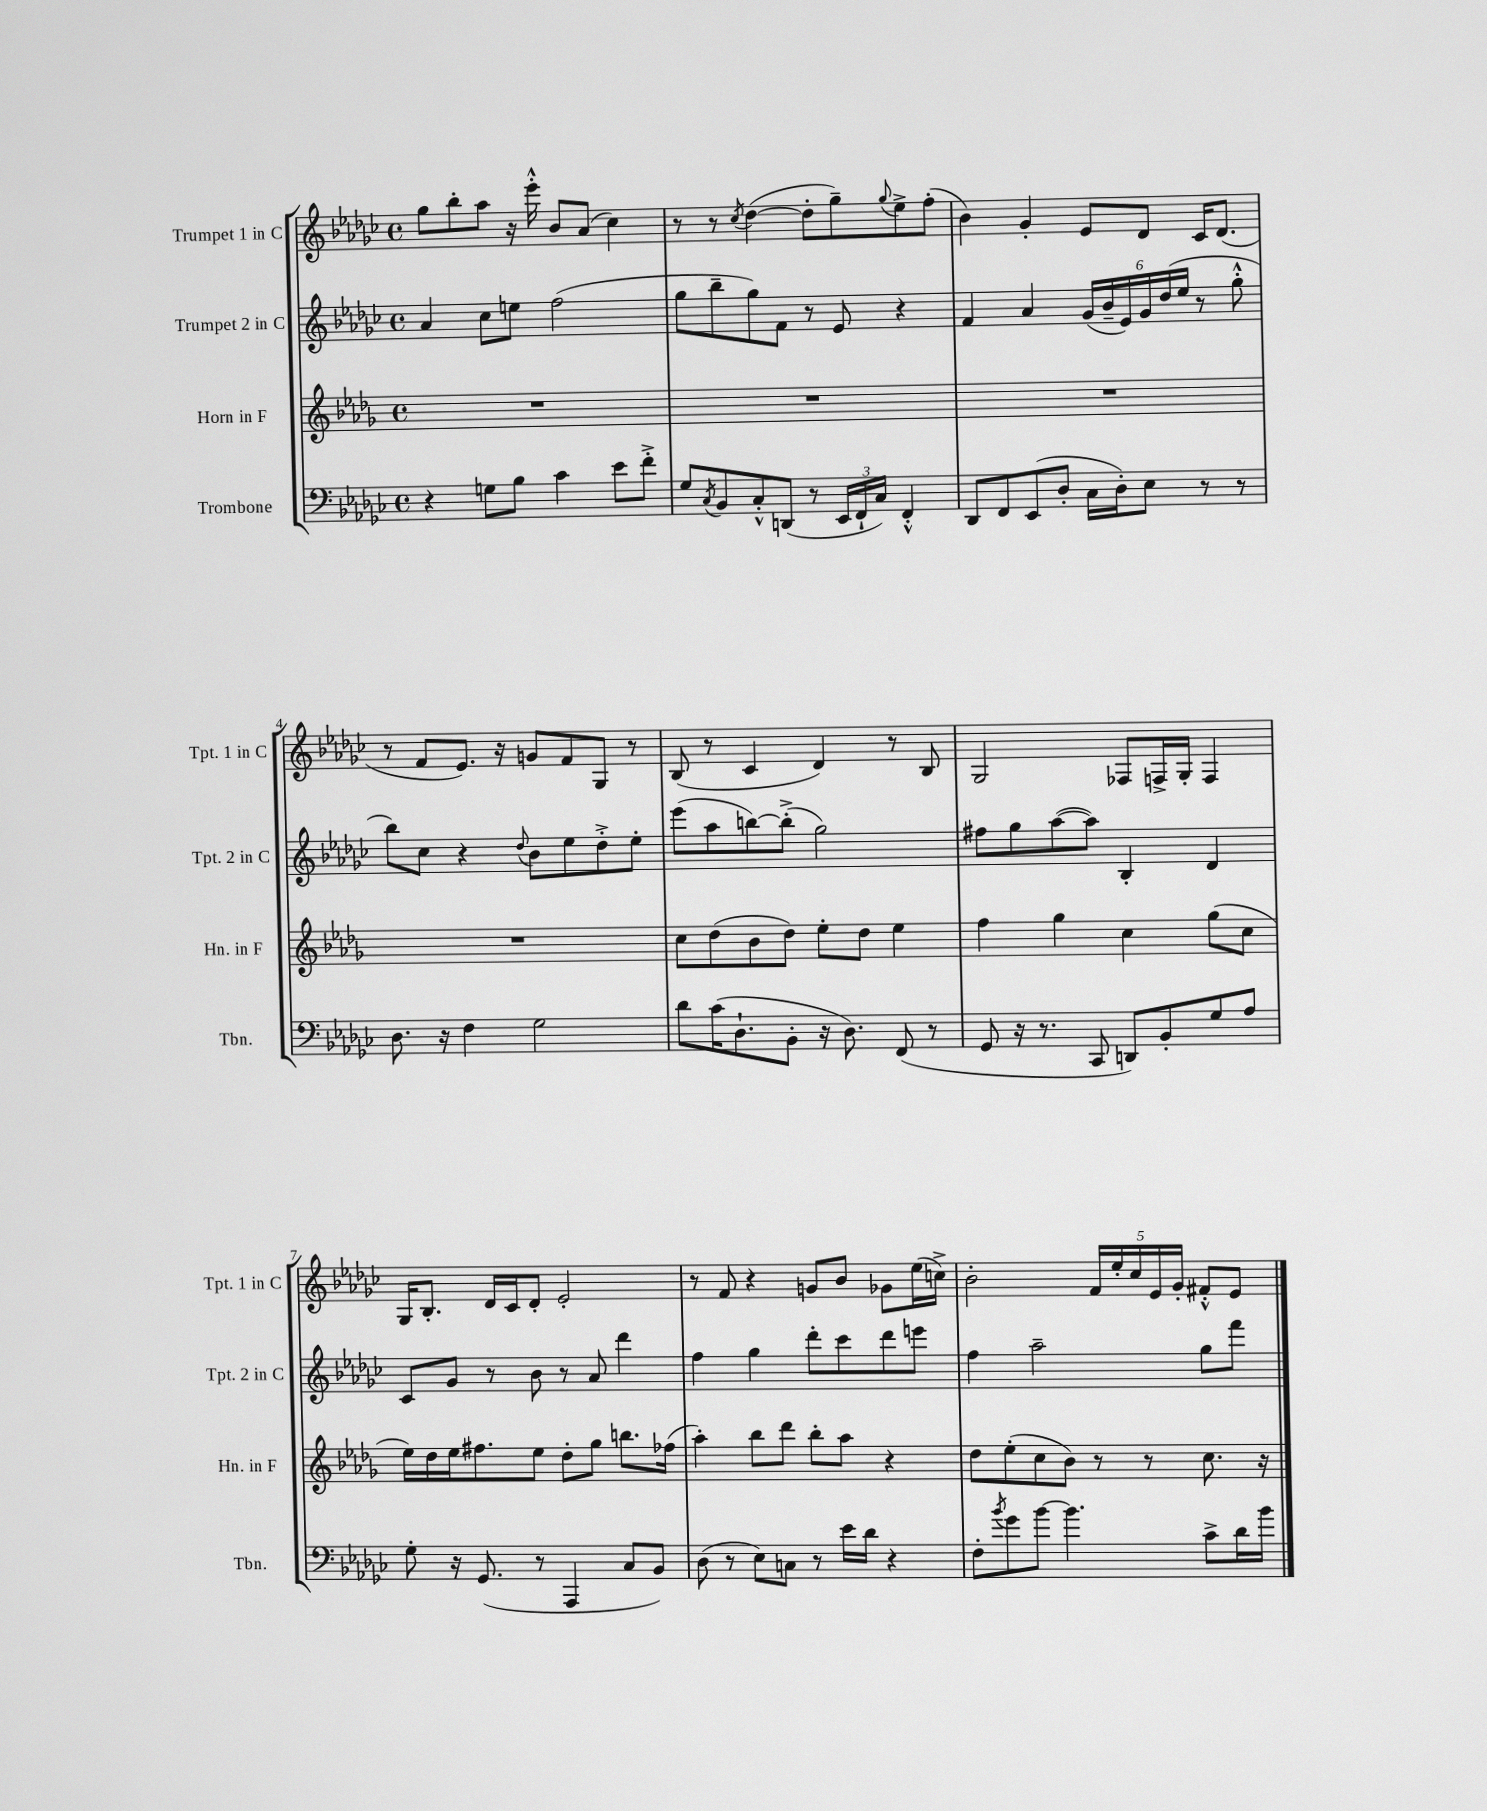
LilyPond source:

<<
\new StaffGroup <<
\new Staff = "s0" \with { instrumentName = "Trumpet 1 in C" shortInstrumentName = "Tpt. 1 in C" } {
    \clef treble \key ges \major \defaultTimeSignature \time 4/4
    ges''8 bes''8-. aes''8 r16 ees'''16-.-^ bes'8 aes'8( ces''4) |
    r8 r8 \acciaccatura { ces''8 } des''4~( des''8-. ges''8--) \appoggiatura { ges''8 } ees''8-> f''8-.( |
    bes'4) ges'4-. ees'8 des'8 ces'16 des'8.( |
    r8 f'8 ees'8.) r16 g'8 f'8 ges8 r8 |
    bes8( r8 ces'4 des'4) r8 bes8 |
    ges2 fes8 f16-> ges16-. f4 |
    ges16 bes8.-. des'16 ces'16 des'8-. ees'2-. |
    r8 f'8 r4 g'8 bes'8 ges'8 ees''16( c''16->) |
    bes'2-. \tuplet 5/4 { f'16 ees''16-. ces''16 ees'16 ges'16-. } fis'8-.-^ ees'8 \bar "|." |
}
\new Staff = "s1" \with { instrumentName = "Trumpet 2 in C" shortInstrumentName = "Tpt. 2 in C" } {
    \clef treble \key ges \major \defaultTimeSignature \time 4/4
    aes'4 ces''8 e''8 f''2( |
    ges''8 bes''8-- ges''8) f'8 r8 ees'8 r4 |
    f'4 aes'4 \tuplet 6/4 { ges'16( bes'16-- ees'16) ges'16 des''16( ees''16 } r8 ges''8-.-^ |
    bes''8) ces''8 r4 \appoggiatura { des''8 } bes'8 ees''8 des''8-.-> ees''8-. |
    ees'''8( aes''8 b''8~) b''8-.->( ges''2) |
    fis''8 ges''8 aes''8~( aes''8) bes4-. des'4 |
    ces'8 ges'8 r8 bes'8 r8 aes'8 des'''4 |
    f''4 ges''4 des'''8-. ces'''8 des'''8 e'''8 |
    f''4 aes''2-- ges''8 f'''8 \bar "|." |
}
\new Staff = "s2" \with { instrumentName = "Horn in F" shortInstrumentName = "Hn. in F" } {
    \clef treble \key des \major \defaultTimeSignature \time 4/4
    R1 |
    R1 |
    R1 |
    R1 |
    c''8 des''8( bes'8 des''8) ees''8-. des''8 ees''4 |
    f''4 ges''4 c''4 ges''8( c''8 |
    ees''16) des''16 ees''16 fis''8. ees''8 des''8-. ges''8 b''8. fes''16( |
    aes''4-.) bes''8 des'''8 bes''8-. aes''8 r4 |
    des''8 ees''8-.( c''8 bes'8) r8 r8 c''8. r16 \bar "|." |
}
\new Staff = "s3" \with { instrumentName = "Trombone" shortInstrumentName = "Tbn." } {
    \clef bass \key ges \major \defaultTimeSignature \time 4/4
    r4 g8 bes8 ces'4 ees'8 f'8-.-> |
    ges8 \acciaccatura { ces8 } bes,8 ces8-.-^ d,8( r8 \tuplet 3/2 { ees,16 f,16-! ces16) } f,4-.-^ |
    des,8 f,8 ees,8( des8-. ces16 des16-.) ees8 r8 r8 |
    des8. r16 f4 ges2 |
    des'8 ces'16( des8.-! bes,8-. r16 des8.) f,8( r8 |
    ges,8 r16 r8. ces,8 d,8) bes,8-. ges8 aes8 |
    ges8-. r16 ges,8.( r8 aes,,4 ces8 bes,8) |
    des8( r8 ees8) c8 r8 ees'16 des'16 r4 |
    f8-. \acciaccatura { bes'8 } ges'8 bes'8~ bes'4. ces'8-> des'16 bes'16 \bar "|." |
}
>>
>>
